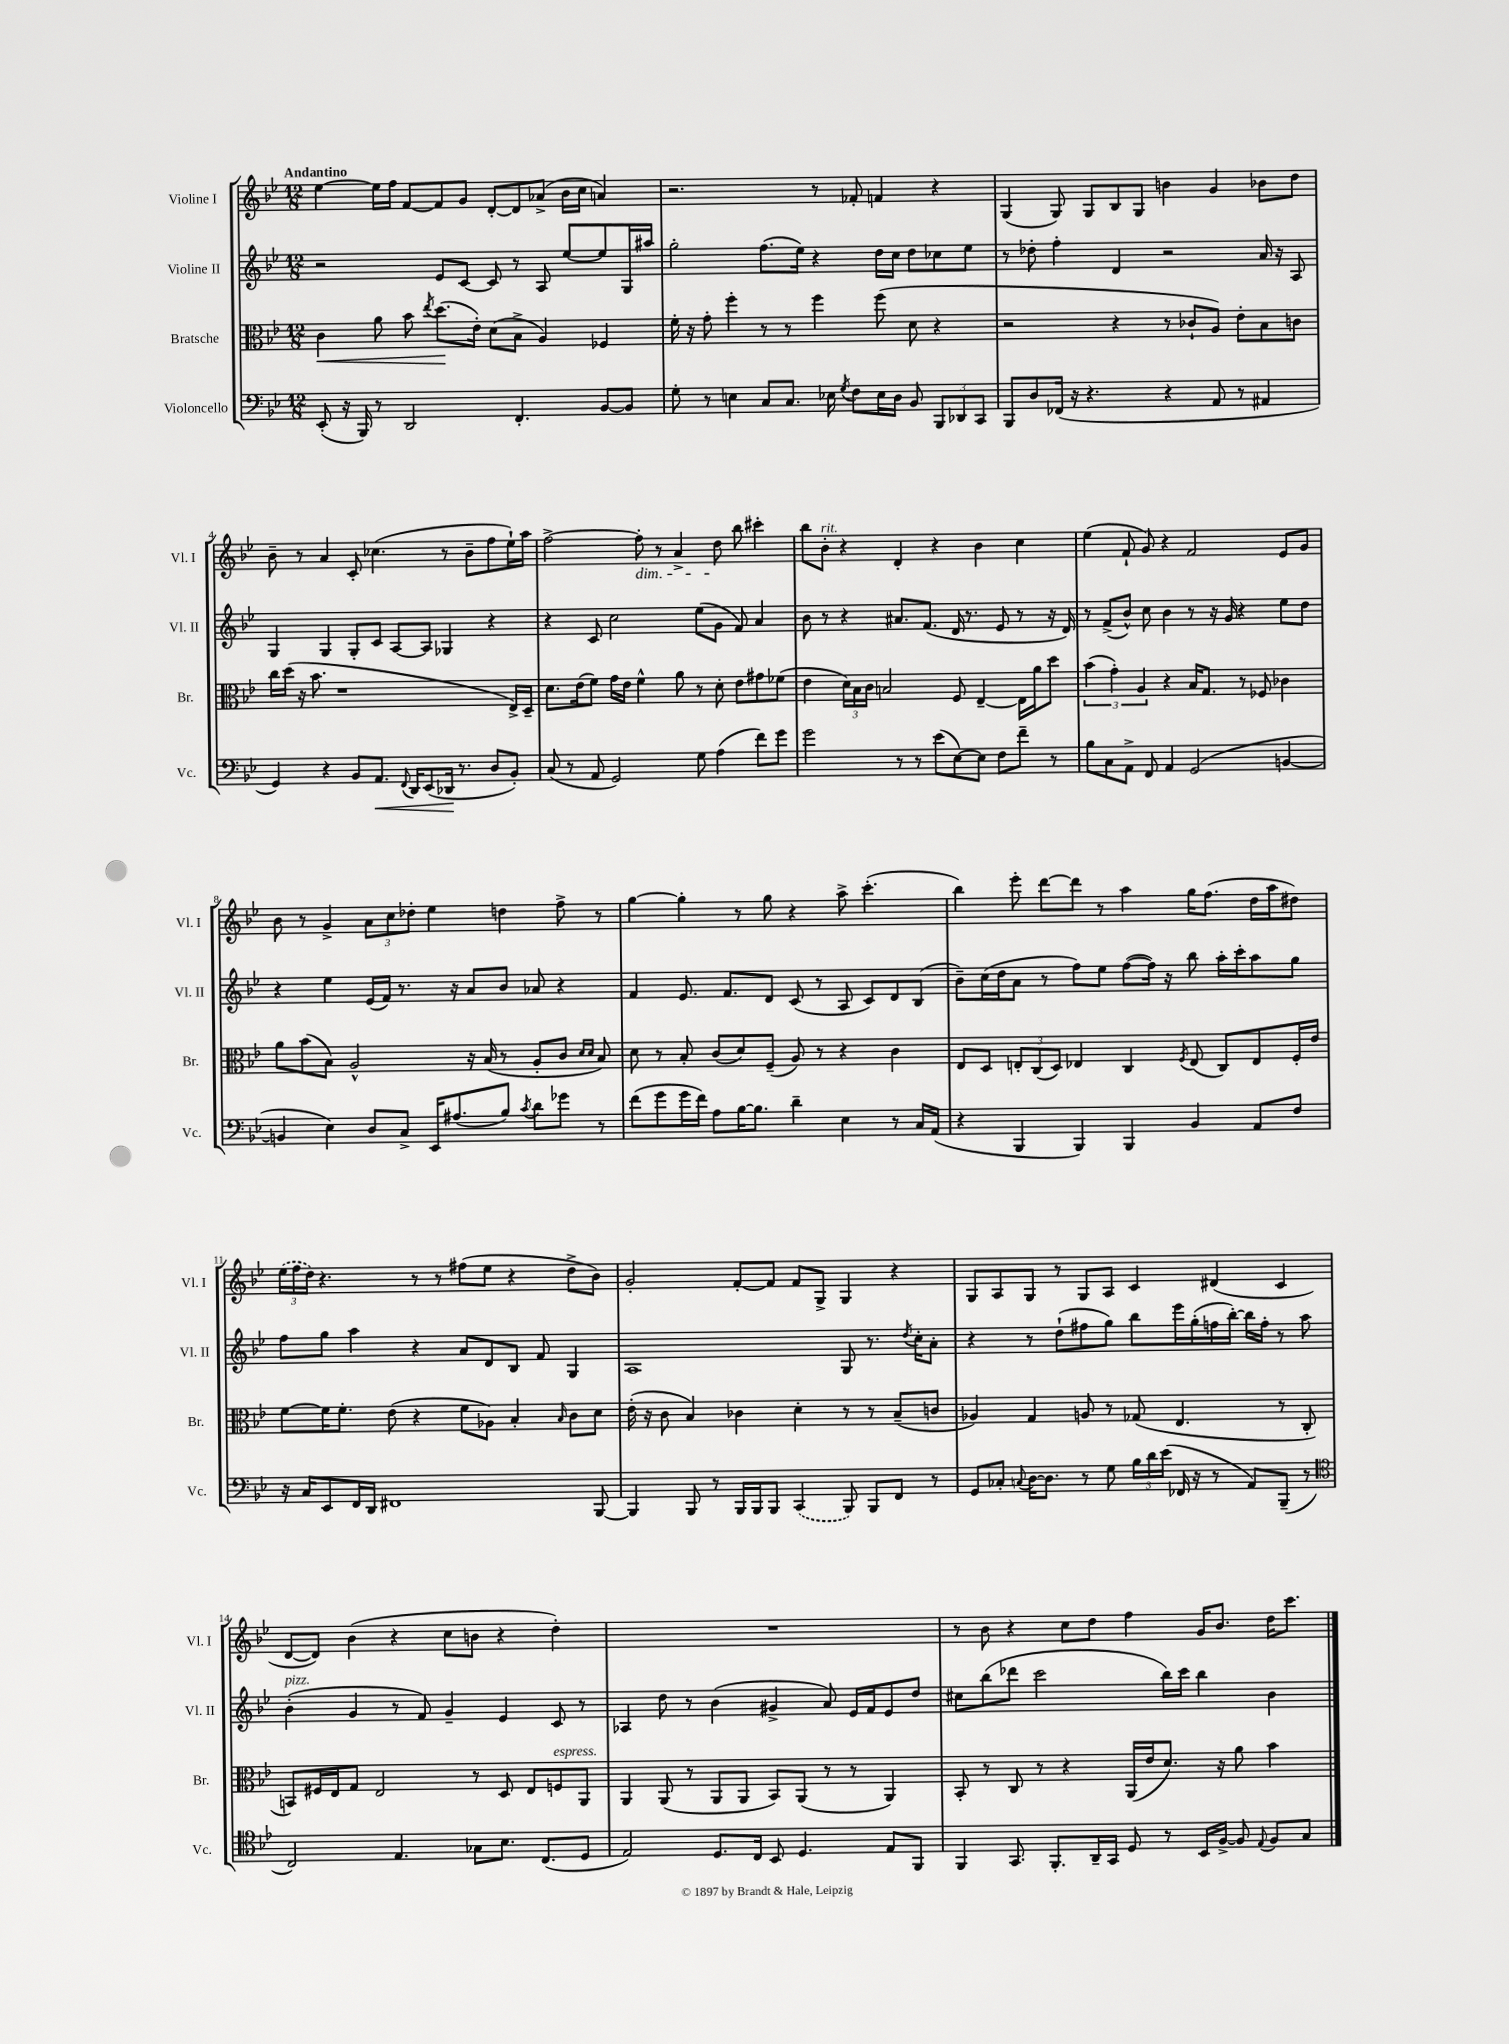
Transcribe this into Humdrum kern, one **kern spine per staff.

**kern	**dynam	**kern	**dynam	**kern	**kern
*part4	*part4	*part3	*part3	*part2	*part1
*staff4	*staff4	*staff3	*staff3	*staff2	*staff1
*I"Violoncello	*	*I"Bratsche	*	*I"Violine II	*I"Violine I
*I'Vc.	*	*I'Br.	*	*I'Vl. II	*I'Vl. I
*clefF4	*	*clefC3	*	*clefG2	*clefG2
*k[b-e-]	*	*k[b-e-]	*	*k[b-e-]	*k[b-e-]
*M12/8	*	*M12/8	*	*M12/8	*M12/8
=1	=1	=1	=1	=1	=1
!	!	!	!	!	!LO:TX:a:B:t=Andantino
!	!	!	!LO:HP:b	!	!
(8EE-'/	.	4c\	<	2r	[4ee-\
16r	.	.	.	.	.
16BBB-/)	.	.	.	.	.
8r	.	8a\	.	.	16ee-\LL]
.	.	.	.	.	16ff\JJ
2DD/	.	8b-\	.	.	[8f/L
.	.	8qee-/	.	.	.
.	.	(8.dd\L	.	8e-/L	8f/]
.	.	.	.	[8c/J	8g/J
.	.	16e-'\Jk)	[	.	.
.	.	(8d\L	.	8c/]	[8d'/L
4.FF'/	.	8B-^\J	.	8r	8d/]
.	.	4A/)	.	8A/	(8a-X^/J
.	.	.	.	[8ee-/L	16b-\LL
.	.	.	.	.	16cc\JJ
[8BB-/L	.	4F-X/	.	8ee-/]	4an/)
8BB-/J]	.	.	.	16G/L	.
.	.	.	.	16aa#X/JJ	.
=2	=2	=2	=2	=2	=2
8G'\	.	16f'\	.	2gg'\	2.r
.	.	16r	.	.	.
8r	.	8g'\	.	.	.
4En\	.	4ff'\	.	.	.
8C/L	.	8r	.	(8.ff\L	.
8.C/J	.	8r	.	.	.
.	.	.	.	16ee-\Jk)	.
.	.	4ff\	.	4r	8r
16E-X\	.	.	.	.	.
8qG/	.	.	.	.	.
8F\L	.	.	.	.	8f-X'/
16E-\L	.	(8ff\	.	16dd\LL	4fn/
16D\JJ	.	.	.	16cc\JJ	.
8BB-/	.	8d\	.	8dd\L	.
12BBB-/L	.	4r	.	8cc-X\	4r
12DD-X/	.	.	.	.	.
.	.	.	.	8ee-\J	.
12CC/J	.	.	.	.	.
=3	=3	=3	=3	=3	=3
8BBB-/L	.	2r	.	8r	(4G/
8D/	.	.	.	8dd-X'\	.
(16FF-X/Jk	.	.	.	4ff'\	8G/)
16r	.	.	.	.	.
4.r	.	.	.	.	8G/L
.	.	4r	.	4d/	8B-/
.	.	.	.	.	8G/J
4r	.	8r	.	2r	4bn\
.	.	8c-X`/L	.	.	.
8AA/	.	8A/J)	.	.	4g/
8r	.	8e-'\L	.	.	.
4AA#X/	.	8B-\	.	16a/	8b-X\L
.	.	.	.	16r	.
.	.	8cn\J	.	8A/	8dd\J
!!LO:LB:g=z
=4	=4	=4	=4	=4	=4
4GG/)	.	16cc\LL	.	4G/	8b-~\
.	.	(16dd\JJ	.	.	.
.	.	16r	.	.	8r
.	.	8.b-\	.	.	.
4r	.	.	.	4G/	4a/
.	.	1r	.	.	.
8BB-/L	.	.	.	8G'/L	8c'/
!	!LO:HP:b	!	!	!	!
8.AA/J	<	.	.	8c/J	(4.cc-X\
.	.	.	.	[8A/L	.
8qqFF/	.	.	.	.	.
16DD/KL	.	.	.	.	.
(8EE-/	.	.	.	8A/J]	.
16DD-X/Jk	.	.	.	4G-X/	8r
8.r	[	.	.	.	.
.	.	.	.	.	8b-~\L
8D/L	.	.	.	4r	8ff\
8BB-'/J)	.	16E-^/LL)	.	.	16ee-`\L)
.	.	16D~/JJ	.	.	16aa\JJ
=5	=5	=5	=5	=5	=5
(8C/	.	8.d\L	.	4r	[2ff^\
8r	.	.	.	.	.
.	.	(16e-\k	.	.	.
8AA/	.	8f\J)	.	8c/	.
2GG/)	.	16g\LL	.	2cc\	.
.	.	16e-\JJ	.	.	.
!	!	!	!	!	!LO:TX:b:i:t=dim.
.	.	4f^^\	.	.	8ff'\]
.	.	.	.	.	8r
.	.	8a\	.	.	4a^/
8G\	.	8r	.	(8ee-\L	.
(4A\	.	8d'\	.	8g\J	8dd\
.	.	8e-\L	.	8f/)	8bb-\
8f\L)	.	8g#X\	.	4a/	4ccc#X'\
8g\J	.	(8f-X\J	.	.	.
=6	=6	=6	=6	=6	=6
2g\	.	4e-\	.	8b-\	8bb-\L
!	!	!	!	!	!LO:TX:a:i:t=rit.
.	.	.	.	8r	8b-'\J
.	.	24d\LL)	.	4r	4r
.	.	24B-\	.	.	.
.	.	24c\JJ	.	.	.
.	.	2Bn/	.	.	.
8r	.	.	.	8.a#X/L	4d'/
8r	.	.	.	.	.
.	.	.	.	(8.f/J	.
(8e-\L	.	.	.	.	4r
[8E-\)	.	8F/	.	16d/	.
.	.	.	.	8.r	.
8E-\J]	.	[4E-~/	.	.	4b-\
8F\L	.	.	.	8e-/	.
8f~\J	.	16E-\LL]	.	8r	4cc\
.	.	16a\J	.	.	.
8r	.	8dd\J	.	16r	.
.	.	.	.	16d/)	.
=7	=7	=7	=7	=7	=7
8B-\L	.	(6b-\	.	8r	(4ee-\
8C\	.	.	.	(8f^/L	.
.	.	6g'\)	.	.	.
8AA^\J	.	.	.	8b-^^/J)	8f`/
.	.	6A/	.	.	.
8FF/	.	.	.	8cc\	8g/)
4AA/	.	4r	.	4b-\	4r
(2GG/	.	16B-/KL	.	8r	2f/
.	.	8.G/J	.	.	.
.	.	.	.	16r	.
.	.	.	.	16g/	.
.	.	8r	.	4r	.
.	.	8F-X/	.	.	.
[4BBn/	.	4c-X\	.	8ee-\L	8e-/L
.	.	.	.	8dd\J	8g/J
!!LO:LB:g=z
=8	=8	=8	=8	=8	=8
4BBn/]	.	8a\L	.	4r	8b-\
.	.	(8b-\	.	.	8r
4E-\)	.	8B-\J)	.	4ee-\	4g^/
.	.	2A^^/	.	.	.
8D/L	.	.	.	(16e-/LL	12a\L
.	.	.	.	16f/JJ)	.
.	.	.	.	.	12cc\
8C^/J	.	.	.	8.r	.
.	.	.	.	.	12dd-X'\J
16EE-/KL	.	.	.	.	4ee-\
(8.A#X/	.	.	.	16r	.
.	.	16r	.	8a/L	.
.	.	(16B-/	.	.	.
8B-/J)	.	8r	.	8b-/J	4ddn\
8qc/	.	.	.	.	.
8d\L	.	8A'/L	.	8a-X/	.
8g-X\J	.	8c/J	.	4r	8ff^\
.	.	16qqd/LL	.	.	.
.	.	16qqd/JJ	.	.	.
8r	.	8B-/)	.	.	8r
=9	=9	=9	=9	=9	=9
(8f\L	.	8d\	.	4f/	[4gg\
8g\	.	8r	.	.	.
16g\L	.	8B-'/	.	8.e-/	4gg'\]
16f\JJ)	.	.	.	.	.
8A\L	.	(8c/L	.	.	.
.	.	.	.	8.f/L	.
[16B-\K	.	8d/)	.	.	8r
8.B-\J]	.	.	.	.	.
.	.	(8F~/J	.	8d/J	8gg\
4d~\	.	8A/)	.	(8c/	4r
.	.	8r	.	8r	.
4E-\	.	4r	.	8A/	8aa^\
.	.	.	.	8c/L)	(4.ccc'\
8r	.	4c\	.	8d/	.
16C/LL	.	.	.	(8B-/J	.
(16AA/JJ	.	.	.	.	.
=10	=10	=10	=10	=10	=10
4r	.	8E-/L	.	8b-~\L)	4bb-\)
.	.	8D/J	.	(16cc\L	.
.	.	.	.	16dd\J	.
4BBB-/	.	12En'/L	.	8a\J	8eee-'\
.	.	(12C/	.	.	.
.	.	.	.	8r	[8ddd\L
.	.	12D/J)	.	.	.
4BBB-/)	.	4E-X/	.	8ff\L)	8ddd\J]
.	.	.	.	8ee-\J	8r
4BBB-/	.	4C/	.	([8ff\L	4aa\
.	.	.	.	16ff\Jk])	.
.	.	.	.	16r	.
.	.	8qF/	.	.	.
4BB-/	.	(8E-/	.	8bb-\	16gg\KL
.	.	.	.	.	(8.ff\J
.	.	8C/L)	.	16aa'\LL	.
.	.	.	.	16ccc'\J	.
8AA/L	.	8E-/	.	8aa\	16dd\LL
.	.	.	.	.	16aa\J
8F/J	.	16F'/L	.	8gg\J	8dd#X\J)
.	.	16e-/JJ	.	.	.
!!LO:LB:g=z
=11	=11	=11	=11	=11	=11
16r	.	[8f\L	.	8ff\L	(24ee-\LL
.	.	.	.	.	24ff\
16C/KL	.	.	.	.	.
.	.	.	.	.	24dd\JJ)
8EE-/	.	16f\K]	.	8gg\J	4.r
.	.	8.f'\J	.	.	.
16FF/L	.	.	.	4aa\	.
16DD/JJ	.	.	.	.	.
1FF#X	.	(8e-\	.	.	.
.	.	4r	.	4r	8r
.	.	.	.	.	8r
.	.	8f\L	.	8a/L	(8ff#X\L
.	.	8A-X\J)	.	8d/	8ee-\J
.	.	4B-'/	.	8B-/J	4r
.	.	.	.	8f/	.
.	.	16qqB-/	.	.	.
.	.	8c\L	.	4G/	8dd^\L
[8BBB-/	.	8d\J	.	.	8b-\J)
=12	=12	=12	=12	=12	=12
4BBB-/]	.	(16e-'\	.	1A	2g'/
.	.	16r	.	.	.
.	.	8c\	.	.	.
8BBB-/	.	4B-/)	.	.	.
8r	.	.	.	.	.
16BBB-/LL	.	4c-X\	.	.	[8f'/L
16BBB-/J	.	.	.	.	.
8BBB-/J	.	.	.	.	8f/J]
(4CC/	.	4d'\	.	.	8f/L
.	.	.	.	.	8G^/J
8BBB-/)	.	8r	.	8G/	4G/
8BBB-/L	.	8r	.	8.r	.
8FF/J	.	(8B-~/L	.	.	4r
.	.	.	.	8qdd/	.
.	.	.	.	16cc'\KL	.
8r	.	8cn/J	.	8a'\J	.
=13	=13	=13	=13	=13	=13
8GG/L	.	4A-X/)	.	4r	8G/L
8C-X'/J	.	.	.	.	8A/
8qqCn/	.	.	.	.	.
[16D\KL	.	4G/	.	8r	8G/J
8.D\J]	.	.	.	.	.
.	.	.	.	(8dd`\L	8r
8r	.	8An/	.	8ff#X\	8G/L
8G\	.	8r	.	8gg\J)	8A/J
24B-\LL	.	(8G-X/	.	8bb-\L	4c/
24d\	.	.	.	.	.
(24e-\JJ	.	.	.	.	.
16FF-X/	.	4.E-/	.	16eee-\L	.
16r	.	.	.	(16gg'\	.
8r	.	.	.	16ffn\	(4d#X/
.	.	.	.	[16bb-'\JJ)	.
8AA/L)	.	.	.	16bb-\LL]	.
.	.	.	.	16ff'\JJ	.
(8BBB-~/J	.	8r	.	8r	4c/
8r	.	8C'/	.	8aa\	.
!!LO:LB:g=z
=14	=14	=14	=14	=14	=14
*clefC4	*	*	*	*	*
!	!	!	!	!LO:TX:a:i:t=pizz.	!
2C/)	.	8BBn/L)	.	(4b-'\	[8d/L
.	.	16F#X/L	.	.	8d/J])
.	.	16E-/J	.	.	.
.	.	8G/J	.	4g/	(4b-\
.	.	2E-/	.	.	.
4.E-/	.	.	.	8r	4r
.	.	.	.	8f/)	.
.	.	.	.	4g~/	8cc\L
8G-X\L	.	8r	.	.	8bn\J
8.B-\J	.	8D/	.	4e-/	4r
.	.	8E-/L	.	.	.
(8.C/L	.	.	.	.	.
!	!	!LO:TX:a:i:t=espress.	!	!	!
.	.	8Fn/	.	8c/	4dd'\)
8D/J	.	8AA/J	.	8r	.
=15	=15	=15	=15	=15	=15
2E-/)	.	4AA/	.	4A-X/	1.r
.	.	(8AA/	.	8dd\	.
.	.	8r	.	8r	.
8.D/L	.	8AA/L	.	(4b-\	.
.	.	8AA/J	.	.	.
16C/Jk	.	.	.	.	.
8BB-/	.	8BB-/L)	.	4g#X^/	.
4.D/	.	(8AA/J	.	.	.
.	.	8r	.	8a/)	.
.	.	8r	.	16e-/LL	.
.	.	.	.	16f/J	.
8E-/L	.	4AA/)	.	8e-/	.
8FF/J	.	.	.	8dd/J	.
=16	=16	=16	=16	=16	=16
4FF/	.	8BB-'/	.	8cc#X\L	8r
.	.	8r	.	(8bb-\	8b-\
8.GG/	.	8C/	.	8ddd-X\J	4r
.	.	8r	.	2ccc\	.
8.FF'/L	.	.	.	.	.
.	.	4r	.	.	8cc\L
16AA~/L	.	.	.	.	8dd\J
16GG/JJ	.	.	.	.	.
8D/	.	(16AA/LL	.	.	4ff\
.	.	16e-/J	.	.	.
8r	.	8.d/J)	.	16bb-\LL)	.
.	.	.	.	16ccc\JJ	.
16BB-/LL	.	.	.	4bb-\	16g/KL
[16F^/JJ	.	16r	.	.	8.b-/J
8F/]	.	8a\	.	.	.
8qqE-/	.	.	.	.	.
8F/L	.	4b-\	.	4b-\	16dd\KL
.	.	.	.	.	8.ccc\J
8G/J	.	.	.	.	.
==	==	==	==	==	==
*-	*-	*-	*-	*-	*-
